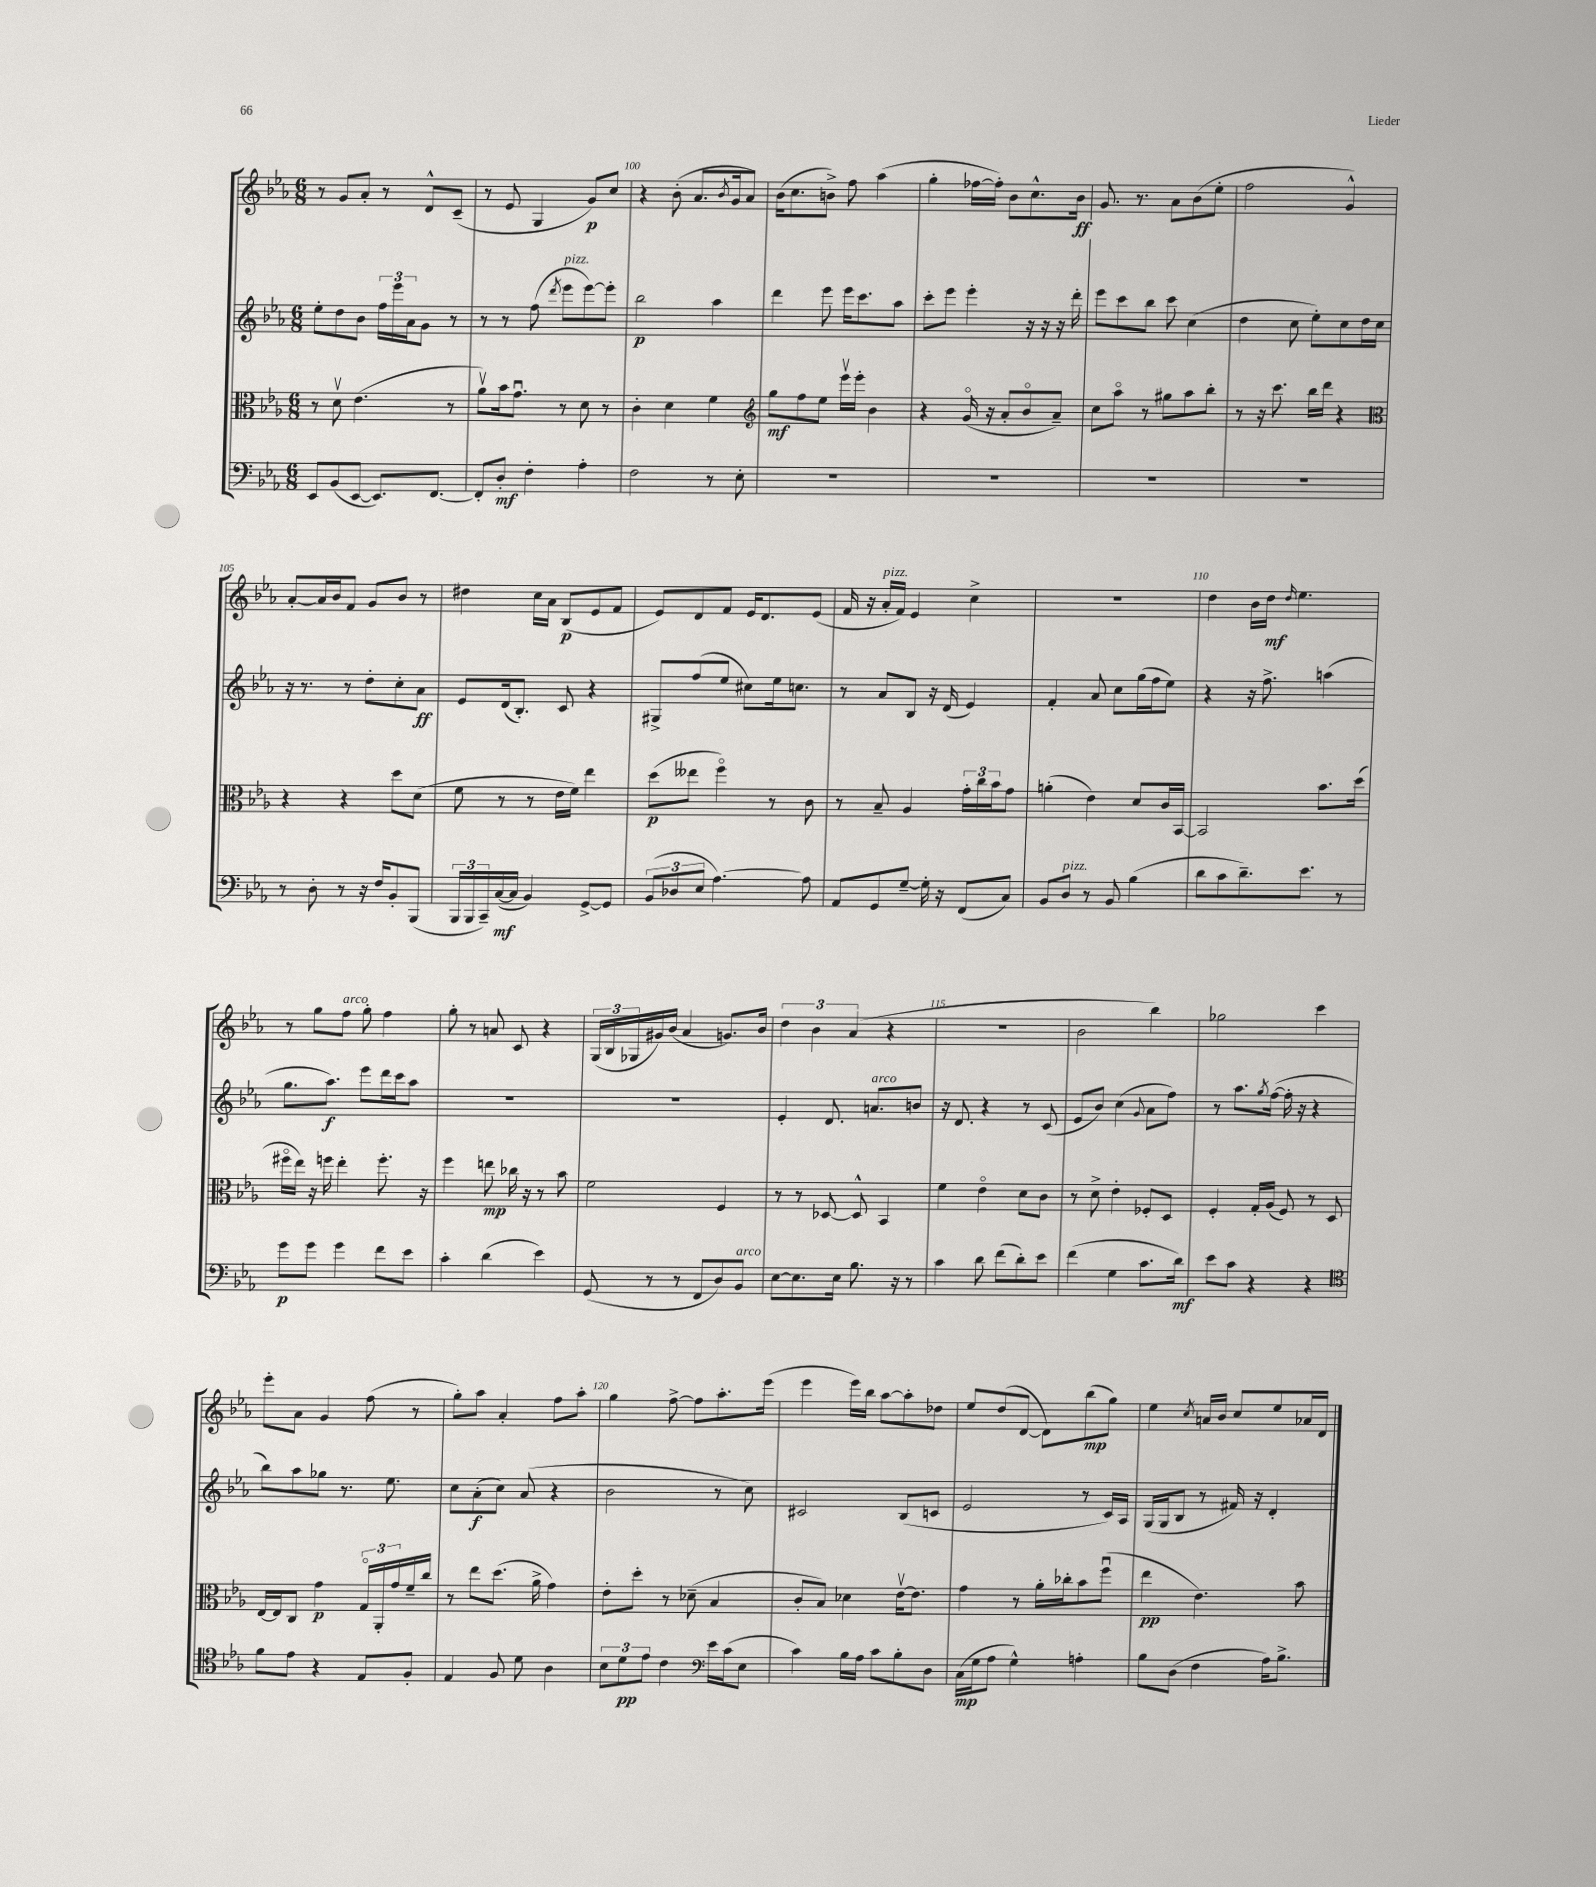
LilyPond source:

<<
\new StaffGroup <<
\new Staff = "s0" {
    \clef treble \key ees \major \numericTimeSignature \time 6/8
    r8 g'8 aes'8-. r8 d'8-^ c'8--( |
    r8 ees'8 g4 g'8\p) c''8 |
    r4 bes'8-.( aes'8. \acciaccatura { bes'8 } g'16 aes'8) |
    bes'16( c''8. b'8->) f''8 aes''4( |
    g''4-. fes''16~ fes''16-.) bes'8 c''8.-^ bes'16\ff |
    g'8. r8. aes'8 bes'8( ees''8-. |
    f''2 g'4-^) |
    aes'8~-. aes'16 bes'16 f'8 g'8 bes'8 r8 |
    dis''4 c''16 aes'16 bes8\p( ees'8 f'8 |
    ees'8) d'8 f'8 ees'16 d'8. ees'8( |
    f'16 r16 aes'16-.^\markup { \italic "pizz." } f'16) ees'4 c''4-> |
    R2. |
    d''4 bes'16 d''16\mf \grace { d''16 } ees''4. |
    r8 g''8 f''8^\markup { \italic "arco" } g''8-. f''4 |
    g''8-. r8 a'8 c'8 r4 |
    \tuplet 3/2 { g16( bes16 ges16 } gis'16) bes'16( aes'4 g'8.) bes'16 |
    \tuplet 3/2 { d''4 bes'4 aes'4( } r4 |
    R2. |
    bes'2 bes''4) |
    ges''2 c'''4 |
    ees'''8-. aes'8 g'4 f''8( r8 |
    g''8-.) aes''8 aes'4-. f''8 aes''8-. |
    g''4 f''8~-> f''8 aes''8.-. ees'''16( |
    ees'''4 ees'''16) bes''16 aes''8~ aes''8-. des''8 |
    ees''8 d''8( d'8~ d'8) bes''8\mp( g''8) |
    ees''4 \acciaccatura { c''8 } a'16 bes'16 c''8 ees''8 aes'16 d'16 \bar "|." |
}
\new Staff = "s1" {
    \clef treble \key ees \major \numericTimeSignature \time 6/8
    ees''8-. d''8 bes'8 \tuplet 3/2 { f''16 ees'''16 aes'16 } g'8 r8 |
    r8 r8 f''8( \acciaccatura { d'''8 } ees'''8^\markup { \italic "pizz." } ees'''8~) ees'''8-. |
    bes''2\p aes''4 |
    d'''4 ees'''8 ees'''16 c'''8. aes''8 |
    c'''8-. ees'''8 ees'''4-. r16 r16 r16 d'''16-. |
    ees'''8 c'''8 bes''8 c'''8 c''4( |
    d''4 c''8 ees''8-.) c''8 d''16 c''16 |
    r16 r8. r8 d''8-. c''8-. aes'8\ff |
    ees'8 d'16( bes8.-.) c'8 r4 |
    gis8-> f''8( ees''8 cis''8) ees''16 c''8. |
    r8 aes'8 bes8 r16 d'16( ees'4) |
    f'4-. aes'8 c''8 g''16( f''16 ees''8) |
    r4 r16 f''8.-> a''4( |
    g''8. aes''8.\f) ees'''8 d'''16 c'''16 aes''8 |
    R2. |
    R2. |
    ees'4-. d'8. a'8.^\markup { \italic "arco" } b'8 |
    r16 d'8. r4 r8 c'8( |
    ees'8 bes'8) c''4( \appoggiatura { g'8 } aes'8 f''8) |
    r8 aes''8. \acciaccatura { g''8 } f''16~( f''16-. r16 r4 |
    bes''8) aes''8 ges''8 r8. ees''8. |
    c''8 aes'8-.\f( c''8) aes'8( r4 |
    bes'2 r8 c''8) |
    cis'2 bes8( c'8 |
    ees'2 r8 c'16) aes16 |
    g16( g16 bes8 r8 fis'16) r16 d'4-. \bar "|." |
}
\new Staff = "s2" {
    \clef alto \key ees \major \numericTimeSignature \time 6/8
    r8 d'8\upbow ees'4.( r8 |
    aes'8\upbow) bes'16 g'8.\downbow r8 d'8 r8 |
    c'4-. d'4 f'4 |
    \clef treble g''8\mf f''8 ees''8 ees'''16\upbow ees'''16-. bes'4 |
    r4 g'16\flageolet( r16 aes'8-. bes'8\flageolet aes'8--) |
    c''8 aes''8\flageolet r8 gis''8 aes''8 bes''8-. |
    r8 r16 c'''8. bes''16 d'''16 r4 |
    \clef alto r4 r4 d''8 d'8( |
    f'8 r8 r8 ees'16 f'16) ees''4 |
    d''8\p( eeses''8 f''4\flageolet) r8 c'8 |
    r8 bes8-- aes4 \tuplet 3/2 { g'16-. c''16 bes'16 } g'8 |
    a'4-.( ees'4) d'8 c'16 bes,16~ |
    bes,2 bes'8. d''16( |
    fis''16\flageolet ees''16) r16 f''16 ees''4-. f''8.-. r16 |
    f''4 e''8\mp ces''16 r16 r8 bes'8 |
    f'2 f4 |
    r8 r8 des8~ des8-^ bes,4 |
    f'4 ees'4\flageolet d'8 c'8 |
    r8 d'8-> ees'4-. fes8-. d8 |
    f4-. g16-. aes16( f8) r8 d8 |
    ees16~ ees16 c8 g'4\p \tuplet 3/2 { g16\flageolet aes,16-. g'16 } f'16-- c''16 |
    r8 ees''8 d''8.( aes'16-> g'4) |
    ees'8-. d''8-. r8 des'8--( bes4 |
    c'8-. bes8) des'4 ees'16~\upbow ees'8. |
    g'4 r8 aes'16-. ces''16-. bes'8 f''8\downbow( |
    ees''4\pp ees'4.) bes'8 \bar "|." |
}
\new Staff = "s3" {
    \clef bass \key ees \major \numericTimeSignature \time 6/8
    ees,8 bes,8( ees,8~ ees,8.) f,8.~ |
    f,8-. d8-.\mf f4-. aes4-. |
    f2 r8 ees8-. |
    R2. |
    R2. |
    R2. |
    R2. |
    r8 d8-. r8 r16 f16 bes,8-. bes,,8( |
    \tuplet 3/2 { bes,,16 bes,,16 c,16--) } c16~\mf( c16 bes,4) g,8~-> g,8 |
    \tuplet 3/2 { bes,8( des8 ees8 } aes4.~) aes8 |
    aes,8 g,8 g8~-- g16-. r16 f,8( c8) |
    bes,8 d8^\markup { \italic "pizz." } r8 bes,8 bes4( |
    d'8 c'8 d'8.--) ees'8. r8 |
    g'8\p g'8 g'4 f'8 ees'8 |
    c'4-. d'4( ees'4) |
    g,8( r8 r8 f,8 d8) bes,8^\markup { \italic "arco" } |
    ees8~ ees8. ees16 bes8. r16 r8 |
    c'4 d'8 f'8( d'8-.) ees'8 |
    f'4( g4 c'8. d'16\mf) |
    ees'8 c'8 r4 r4 |
    \clef tenor f'8 ees'8 r4 ees8 f8-. |
    ees4 f8 d'8 aes4 |
    \tuplet 3/2 { bes8 d'8\pp ees'8 } c'4 \clef bass ees'16 c'16( ees8 |
    c'4) bes16 aes16 c'8 bes8-. d8 |
    c16\mp( g16 aes8 g4-^) a4-. |
    bes8 d8( f4 aes16) bes8.-> \bar "|." |
}
>>
>>
\layout { \context { \Score currentBarNumber = #98 \override BarNumber.break-visibility = ##(#f #t #t) barNumberVisibility = #(every-nth-bar-number-visible 5) } }
